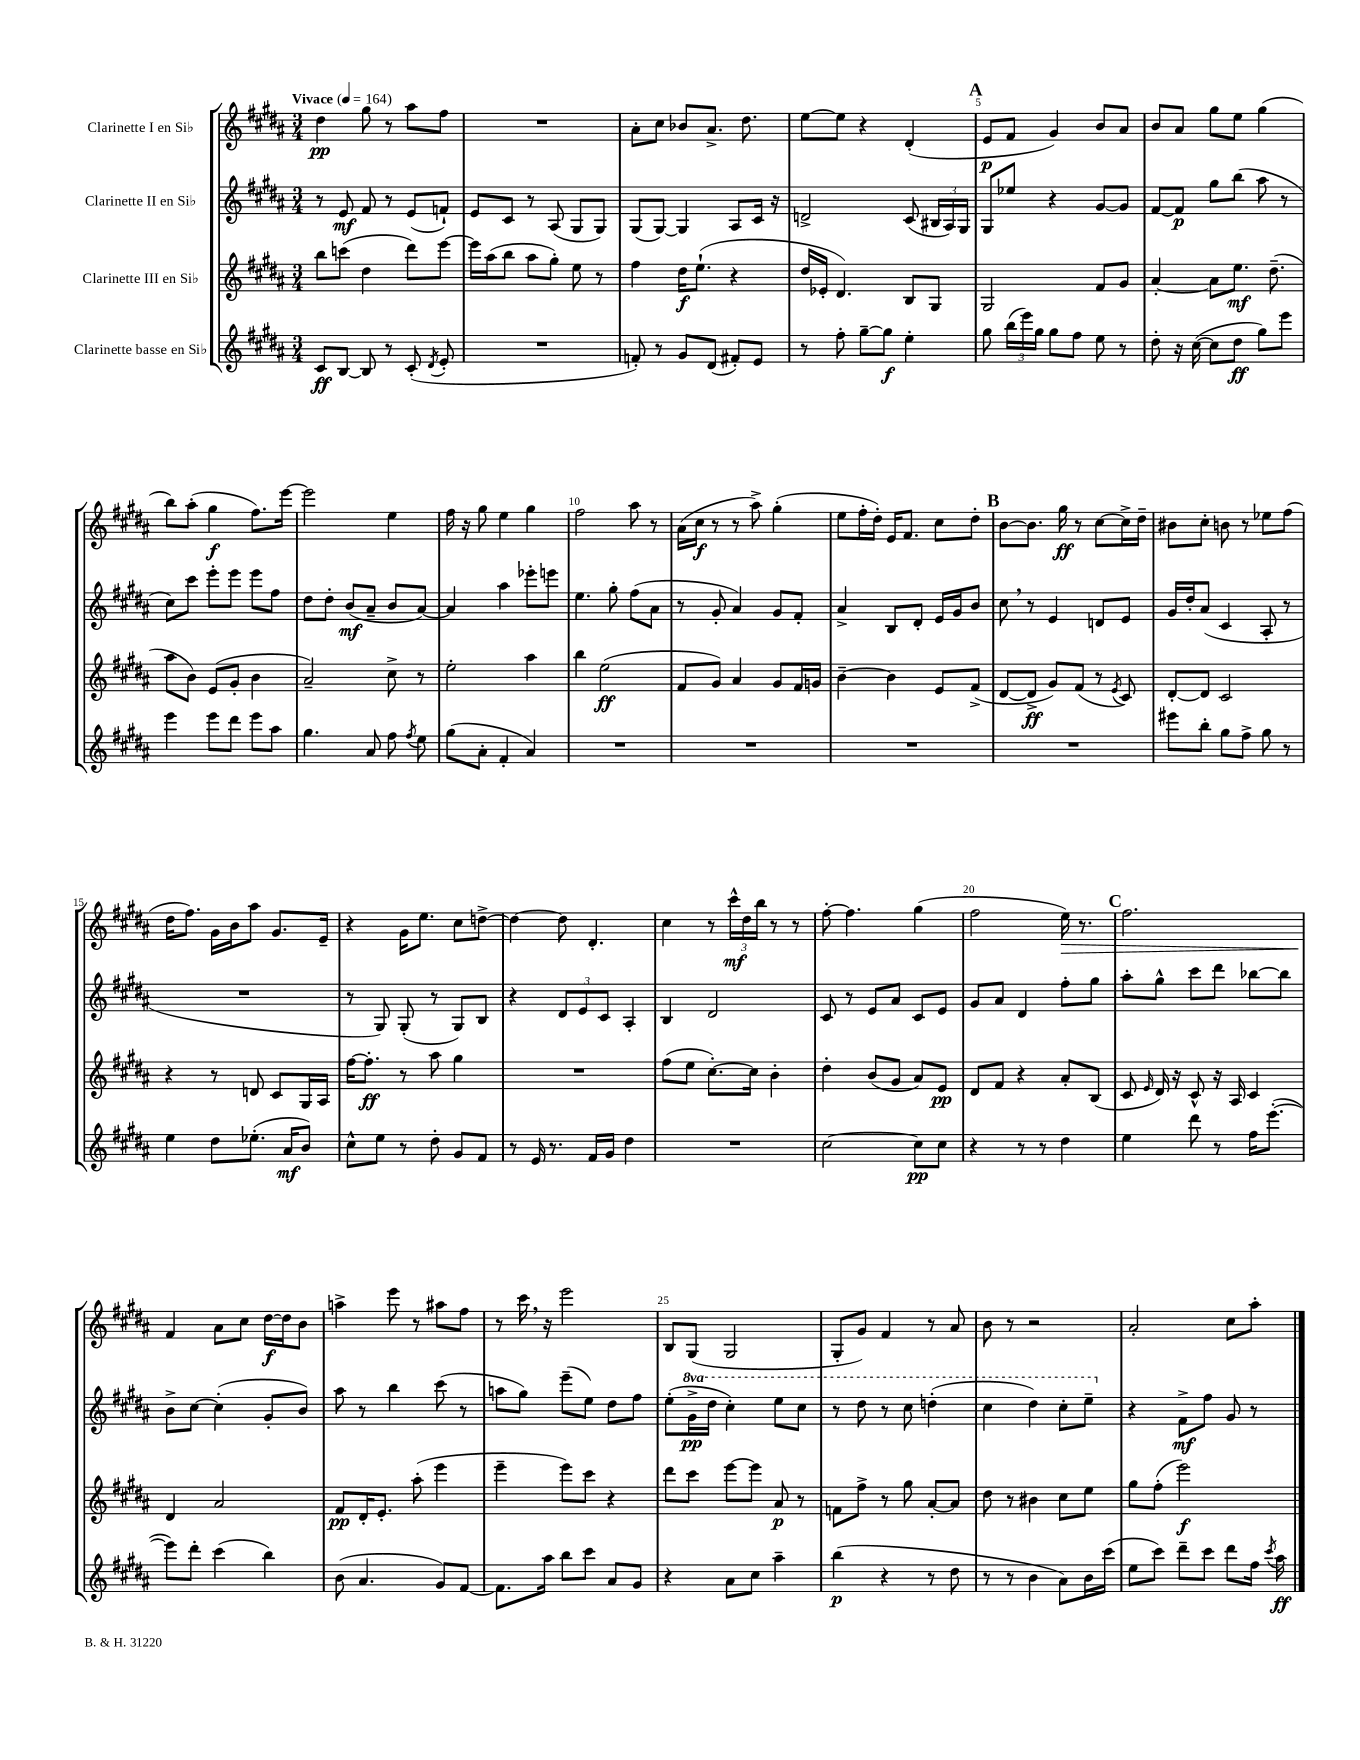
<<
\new StaffGroup <<
\new Staff = "s0" \with { instrumentName = "Clarinette I en Sib" } {
    \clef treble \key b \major \numericTimeSignature \time 3/4 \tempo "Vivace" 4 = 164
    \autoBeamOff dis''4\pp gis''8 r8 ais''8[ fis''8] |
    R2. |
    ais'8[-. cis''8] bes'8[ ais'8.]-> dis''8. |
    e''8[~ e''8] r4 dis'4-.( |
    \mark \markup { \bold "A" } e'8[\p fis'8] gis'4) b'8[ ais'8] |
    b'8[ ais'8] gis''8[ e''8] gis''4( |
    b''8[) ais''8]-.( gis''4\f fis''8.[) e'''16]~ |
    e'''2 e''4 |
    fis''16 r16 gis''8 e''4 gis''4 |
    fis''2 ais''8 r8 |
    ais'16[( cis''16]\f r8 r8 ais''8->) gis''4-.( |
    e''8[ fis''16-. dis''16]-.) e'16[ fis'8.] cis''8[ dis''8]-. |
    \mark \markup { \bold "B" } b'8[~ b'8.] gis''16\ff r8 cis''8[~ cis''16-> dis''16]-- |
    bis'8[ cis''8]-. b'8 r8 ees''8[ fis''8]( |
    dis''16[ fis''8.]) gis'16[ b'16 ais''8] gis'8.[ e'16]-- |
    r4 gis'16[ e''8.] cis''8[ d''8]~-> |
    d''4~ d''8 dis'4.-. |
    cis''4 r8 \tuplet 3/2 { cis'''16[-^\mf dis''16 b''16] } r8 r8 |
    fis''8~-. fis''4. gis''4( |
    fis''2 e''16\>) r8. |
    \mark \markup { \bold "C" } fis''2. |
    fis'4\! ais'8[ cis''8] dis''16[~\f dis''16 b'8] |
    a''4-> e'''8 r8 ais''8[ fis''8] |
    r8 cis'''16 \breathe r16 e'''2 |
    b8[ gis8]( gis2 |
    gis8[-. gis'8]) fis'4 r8 ais'8 |
    b'8 r8 r2 |
    ais'2-. cis''8[ ais''8]-. \bar "|." |
}
\new Staff = "s1" \with { instrumentName = "Clarinette II en Sib" } {
    \clef treble \key b \major \numericTimeSignature \time 3/4 \set Staff.ottavationMarkups = #ottavation-simple-ordinals
    \autoBeamOff r8 e'8\mf fis'8 r8 e'8[( f'8]-!) |
    e'8[ cis'8] r8 ais8( gis8[ gis8]) |
    gis8[( gis8]~) gis4 ais8[ cis'16] r16 |
    d'2-> cis'8( \tuplet 3/2 { bis16[ ais16) gis16] } |
    \mark \markup { \bold "A" } gis8[ ees''8] r4 gis'8[~ gis'8] |
    fis'8[~ fis'8]\p gis''8[ b''8]( ais''8 r8 |
    cis''8[) cis'''8] e'''8[-. e'''8] e'''8[ fis''8] |
    dis''8[ dis''8]-. b'8[\mf( ais'8]-- b'8[ ais'8]~) |
    ais'4 ais''4 ees'''8[-. e'''8] |
    e''4. gis''8-. fis''8[( ais'8] |
    r8 gis'8-. ais'4) gis'8[ fis'8]-. |
    ais'4-> b8[ dis'8]-. e'16[ gis'16 b'8] |
    \mark \markup { \bold "B" } cis''8 \breathe r8 e'4 d'8[ e'8] |
    gis'16[ dis''16-. ais'8]( cis'4 ais8-. r8 |
    R2. |
    r8 gis8) gis8-.( r8 gis8[) b8] |
    r4 \tuplet 3/2 { dis'8[ e'8 cis'8] } ais4-. |
    b4 dis'2 |
    cis'8 r8 e'8[ ais'8] cis'8[ e'8] |
    gis'8[ ais'8] dis'4 fis''8[-. gis''8] |
    \mark \markup { \bold "C" } ais''8[-. gis''8]-^ cis'''8[ dis'''8] bes''8[~ bes''8] |
    b'8[-> cis''8]~ cis''4-.( gis'8[-. b'8]) |
    ais''8 r8 b''4 cis'''8( r8 |
    a''8[ gis''8]) e'''8[--( e''8]) dis''8[ fis''8] |
    e''8[-.( \ottava #1 gis''16->\pp dis'''16] cis'''4-.) e'''8[ cis'''8] |
    r8 dis'''8 r8 cis'''8 d'''4-.( |
    cis'''4 dis'''4) cis'''8[-. e'''8]-- \ottava #0 |
    r4 fis'8[->\mf fis''8] gis'8 r8 \bar "|." |
}
\new Staff = "s2" \with { instrumentName = "Clarinette III en Sib" } {
    \clef treble \key b \major \numericTimeSignature \time 3/4
    \autoBeamOff b''8[ c'''8]( dis''4 dis'''8[) e'''8]~ |
    e'''16[ ais''16( b''8] ais''8[ gis''8]-.) e''8 r8 |
    fis''4 dis''16[\f e''8.]-!( r4 |
    dis''16[ ees'16]-. dis'4.) b8[ gis8] |
    \mark \markup { \bold "A" } gis2 fis'8[ gis'8] |
    ais'4~-. ais'8[ e''8.]\mf dis''8.--( |
    ais''8[ b'8]) e'8[( gis'8]-. b'4 |
    ais'2--) cis''8-> r8 |
    e''2-. ais''4 |
    b''4 e''2\ff( |
    fis'8[ gis'8]) ais'4 gis'8[ fis'16 g'16] |
    b'4~-- b'4 e'8[ fis'8]->( |
    \mark \markup { \bold "B" } dis'8[~ dis'8]->\ff gis'8[) fis'8]( r8 \acciaccatura { e'8 } cis'8) |
    dis'8[~-. dis'8] cis'2 |
    r4 r8 d'8 cis'8[ gis16 ais16] |
    fis''16[~ fis''8.]-.\ff r8 ais''8 gis''4 |
    R2. |
    fis''8[( e''8] cis''8.[~-.) cis''16] b'4-. |
    dis''4-. b'8[( gis'8] ais'8[) e'8]\pp |
    dis'8[ fis'8] r4 ais'8[-. b8]( |
    \mark \markup { \bold "C" } cis'8 \grace { e'16 } dis'16) r16 cis'8-^ r16 ais16 cis'4 |
    dis'4 ais'2 |
    fis'8[\pp dis'16-. e'8.]-. ais''8-.( e'''4 |
    e'''4-- e'''8[) cis'''8] r4 |
    dis'''8[ cis'''8] e'''8[~ e'''8] ais'8\p r8 |
    f'8[ fis''8]-> r8 gis''8 ais'8[~-. ais'8] |
    dis''8 r8 bis'4 cis''8[ e''8] |
    gis''8[ fis''8]-.( e'''2\f) \bar "|." |
}
\new Staff = "s3" \with { instrumentName = "Clarinette basse en Sib" } {
    \clef treble \key b \major \numericTimeSignature \time 3/4
    \autoBeamOff cis'8[\ff b8]~ b8 r8 cis'8-.( \acciaccatura { dis'8 } e'8-. |
    R2. |
    f'8-.) r8 gis'8[ dis'8]( fis'8[-.) e'8] |
    r8 fis''8-. gis''8[~-- gis''8]\f e''4-. |
    \mark \markup { \bold "A" } gis''8 \tuplet 3/2 { b''16[( e'''16) gis''16] } gis''8[ fis''8] e''8 r8 |
    dis''8-. r16 cis''16~( cis''8[ dis''8]\ff gis''8[) e'''8] |
    e'''4 e'''8[ dis'''8] e'''8[ ais''8] |
    gis''4. ais'8 fis''8 \acciaccatura { fis''8 } e''8 |
    gis''8[( ais'8]-. fis'4-. ais'4) |
    R2. |
    R2. |
    R2. |
    \mark \markup { \bold "B" } R2. |
    eis'''8[ b''8]-. gis''8[ fis''8]-> gis''8 r8 |
    e''4 dis''8[ ees''8.]-.( ais'16[\mf b'8]) |
    cis''8[-^ e''8] r8 dis''8-. gis'8[ fis'8] |
    r8 e'16 r8. fis'16[ gis'16] dis''4 |
    R2. |
    cis''2~ cis''8[\pp cis''8] |
    r4 r8 r8 dis''4 |
    \mark \markup { \bold "C" } e''4 dis'''8 r8 fis''16[ e'''8.]~-.( |
    e'''8[) dis'''8]-. cis'''4( b''4) |
    b'8( ais'4. gis'8[) fis'8]~ |
    fis'8.[ ais''16] b''8[ cis'''8] ais'8[ gis'8] |
    r4 ais'8[ cis''8] ais''4-- |
    b''4\p( r4 r8 dis''8 |
    r8 r8 b'4 ais'8[) b'16 cis'''16]( |
    e''8[ cis'''8]) dis'''8[-- cis'''8] dis'''8[ fis''16] \acciaccatura { cis'''8 } ais''16\ff \bar "|." |
}
>>
>>
\layout { \context { \Score \override BarNumber.break-visibility = ##(#f #t #t) barNumberVisibility = #(every-nth-bar-number-visible 5) } }
